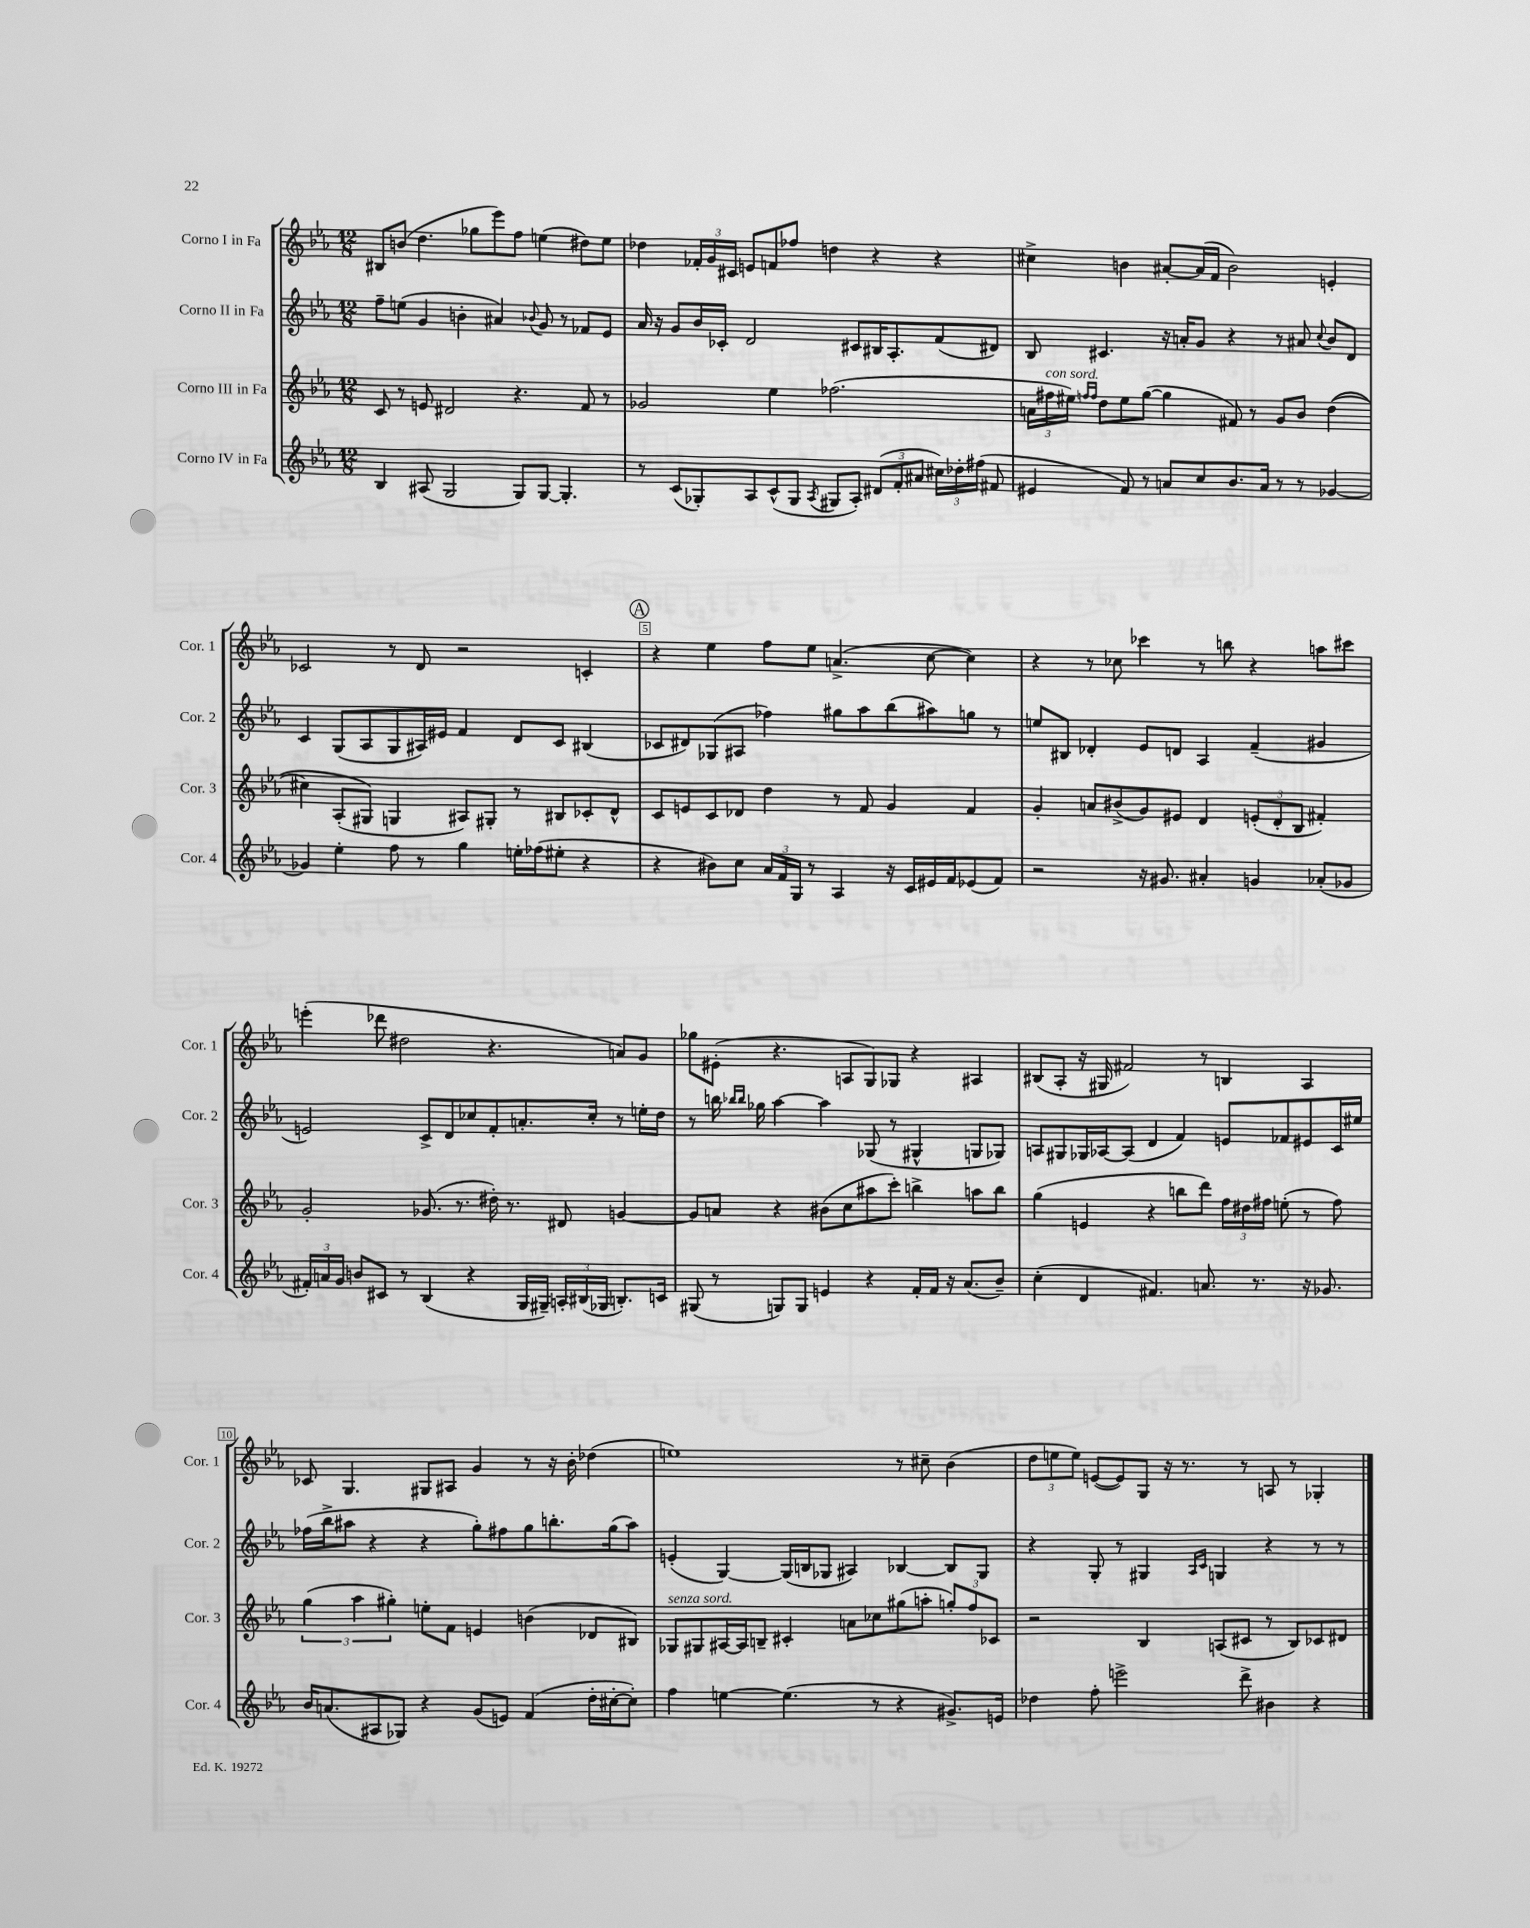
<<
\new StaffGroup <<
\new Staff = "s0" \with { instrumentName = "Corno I in Fa" shortInstrumentName = "Cor. 1" } {
    \clef treble \key ees \major \numericTimeSignature \time 12/8
    \autoBeamOff bis8[ b'8]( d''4. ges''8[ ees'''8) f''8] e''4( dis''8[) e''8] |
    des''4 \tuplet 3/2 { fes'16[-. g'16 cis'16] } e'8[ f'8 fes''8] d''4 r4 r4 |
    cis''4-> b'4 ais'8[~-. ais'16( f'16] b'2) e'4-. |
    ces'2 r8 d'8 r2 c'4-. |
    \mark \markup { \circle "A" } r4 ees''4 f''8[ ees''8] a'4.->( c''8~ c''4) |
    r4 r8 ces''8 ces'''4 r8 b''8 r4 a''8[ cis'''8] |
    e'''4-.( des'''8 dis''2 r4. a'8[) g'8] |
    ges''8[ eis'8]-.( r4. a8[ g8) ges8] r4 ais4 |
    bis8[( aes8]-. r16 gis16 fis'2) r8 b4 aes4 |
    ces'8 g4. gis8[ ais8] g'4 r8 r16 bes'16-. des''4( |
    e''1) r8 cis''8-- bes'4( |
    \tuplet 3/2 { d''8[ e''8 e''8]) } e'8[~( e'8) g8] r16 r8. r8 a8 r8 ges4-. \bar "|." |
}
\new Staff = "s1" \with { instrumentName = "Corno II in Fa" shortInstrumentName = "Cor. 2" } {
    \clef treble \key ees \major \numericTimeSignature \time 12/8
    \autoBeamOff f''8[-- e''8]( g'4 b'4-. ais'4) \appoggiatura { bes'8 } g'8 r8 fes'8[ ees'8] |
    aes'16 r16 g'8[ bes'16 ces'16]-. d'2 cis'8[ bis16 aes8.-. f'8( dis'8]) |
    bes8 cis'4. r16 a'16[-. g'8] r4 r8 ais'8 \appoggiatura { c''8 } bes'8[ d'8] |
    c'4 g8[( aes8 g8 ais16) eis'16] f'4 d'8[ c'8] bis4( |
    \mark \markup { \circle "A" } ces'8[ dis'8) ges8( ais8] fes''4) gis''8[ aes''8 bes''8( ais''8) g''8] r8 |
    e''8[ bis8] des'4-. ees'8[ d'8] aes4 f'4--( gis'4 |
    e'2) c'8[-> d'8 ces''8 f'8-. a'8.-. ces''16]-. r8 e''16[-. d''16] |
    r8 b''16 \grace { bes''16[ bes''16] } ges''16 aes''4~ aes''4 ges8( r8 gis4-^ g8[ ges8]) |
    a8[ gis8 ges16 aes16~ aes8]( d'4 f'4) e'8[ fes'8 eis'8 c'16 eis''16] |
    fes''16[( bes''16-> ais''8] r4 r4 g''8[-.) fis''8 g''8 b''8.-. g''16( ais''8]) |
    e'4-.( g4~) g16[( b16 ges8] ais4) bes4~ bes8[ ges8] |
    r4 g8-. r8 gis4 \grace { aes16[ c'16] } g4 r4 r8 r8 \bar "|." |
}
\new Staff = "s2" \with { instrumentName = "Corno III in Fa" shortInstrumentName = "Cor. 3" } {
    \clef treble \key ees \major \numericTimeSignature \time 12/8
    \autoBeamOff c'8 r8 e'8 dis'2 r4. f'8 r8 |
    ges'2 ees''4 fes''2.( |
    \tuplet 3/2 { a'16[ fis''16^\markup { \italic "con sord." } eis''16]) } \grace { f''16[ f''16] } d''8[ eis''8 g''8]~( g''4 fis'8) r8 g'8[ bes'8] d''4(\( |
    cis''4) aes8[-.( gis8]\) g4 ais8[) gis8]-. r8 bis8[ ces'8-. d'8]-^ |
    \mark \markup { \circle "A" } c'8[ e'8 c'8 des'8] d''4 r8 f'8 g'4 f'4 |
    g'4-. a'8[ bis'8->( g'8) eis'8] d'4 \tuplet 3/2 { e'8[-.( d'8-. bes8] } fis'4-.) |
    g'2-. ges'8.( r8. dis''16-.) r8. dis'8 g'4~ |
    g'8[ a'8] r4 bis'8[( c''8 ais''8 c'''8]-.) b''4-> a''8[ b''8] |
    g''4( e'4 r4 b''8[ d'''8]) \tuplet 3/2 { f''16[ dis''16 fis''16] } e''8-.( r8 fis''8) |
    \tuplet 3/2 { g''4( aes''4 gis''4-.) } e''8[-. f'8] e'4 b'4( des'8[ bis8]) |
    ges8[^\markup { \italic "senza sord." } gis8 ais16~ ais16 b8]-- cis'4-. a'8[ ces''8 gis''8( a''8]-. \tuplet 3/2 { g''8[-.) f''8 ces'8] } |
    r2 bes4 a8[( cis'8] r8 bes8[) ces'8 dis'8] \bar "|." |
}
\new Staff = "s3" \with { instrumentName = "Corno IV in Fa" shortInstrumentName = "Cor. 4" } {
    \clef treble \key ees \major \numericTimeSignature \time 12/8
    \autoBeamOff bes4 ais8( g2 g8[) g8]~ g4.-. |
    r8 c'8[( ges8-.) aes8 c'8-^( ges8] \acciaccatura { aes8 } gis8[ aes8]-.) \tuplet 3/2 { dis'8[( f'8-. ais'8] } \tuplet 3/2 { cis''16[) des''16-. fis''16]( } fis'8 |
    eis'4 f'8) r8 a'8[ c''8 bes'8. a'16] r8 r8 ges'4~ |
    ges'4 ees''4-. f''8 r8 g''4 e''16[-. fes''16( eis''8]-. r4 |
    \mark \markup { \circle "A" } r4 bis'8[) c''8] \tuplet 3/2 { aes'16[ f'16 g16] } r8 aes4 r16 c'16[ eis'16 f'16 ees'8( f'8]) |
    r2 r16 gis'8. ais'4-. g'4 aes'8[-.( ges'8] |
    \tuplet 3/2 { fis'16[-.) a'16 g'16] } b'8[ cis'8] r8 bes4( r4 g16[ gis16]--) \tuplet 3/2 { a16[-. bis16( ges16] } b8.[-.) c'16] |
    gis8( r8 g8[) g8] e'4 r4 f'16[-. f'16] r16 aes'8.[( bes'8]--) |
    c''4-.( d'4 fis'4.) a'8. r8. r16 ges'8. |
    bes'16[ a'8.( ais8 ges8]) r4 g'8[( e'8]) f'4( d''16[-. cis''16~-. cis''8]-.) |
    f''4 e''4~ e''4.( r8 r4 gis'8.[->) e'16] |
    des''4 f''8-. e'''2-> d'''8-> bis'4 r4 \bar "|." |
}
>>
>>
\layout { \context { \Score \override BarNumber.break-visibility = ##(#f #t #t) barNumberVisibility = #(every-nth-bar-number-visible 5) \override BarNumber.stencil = #(make-stencil-boxer 0.1 0.3 ly:text-interface::print) } }
